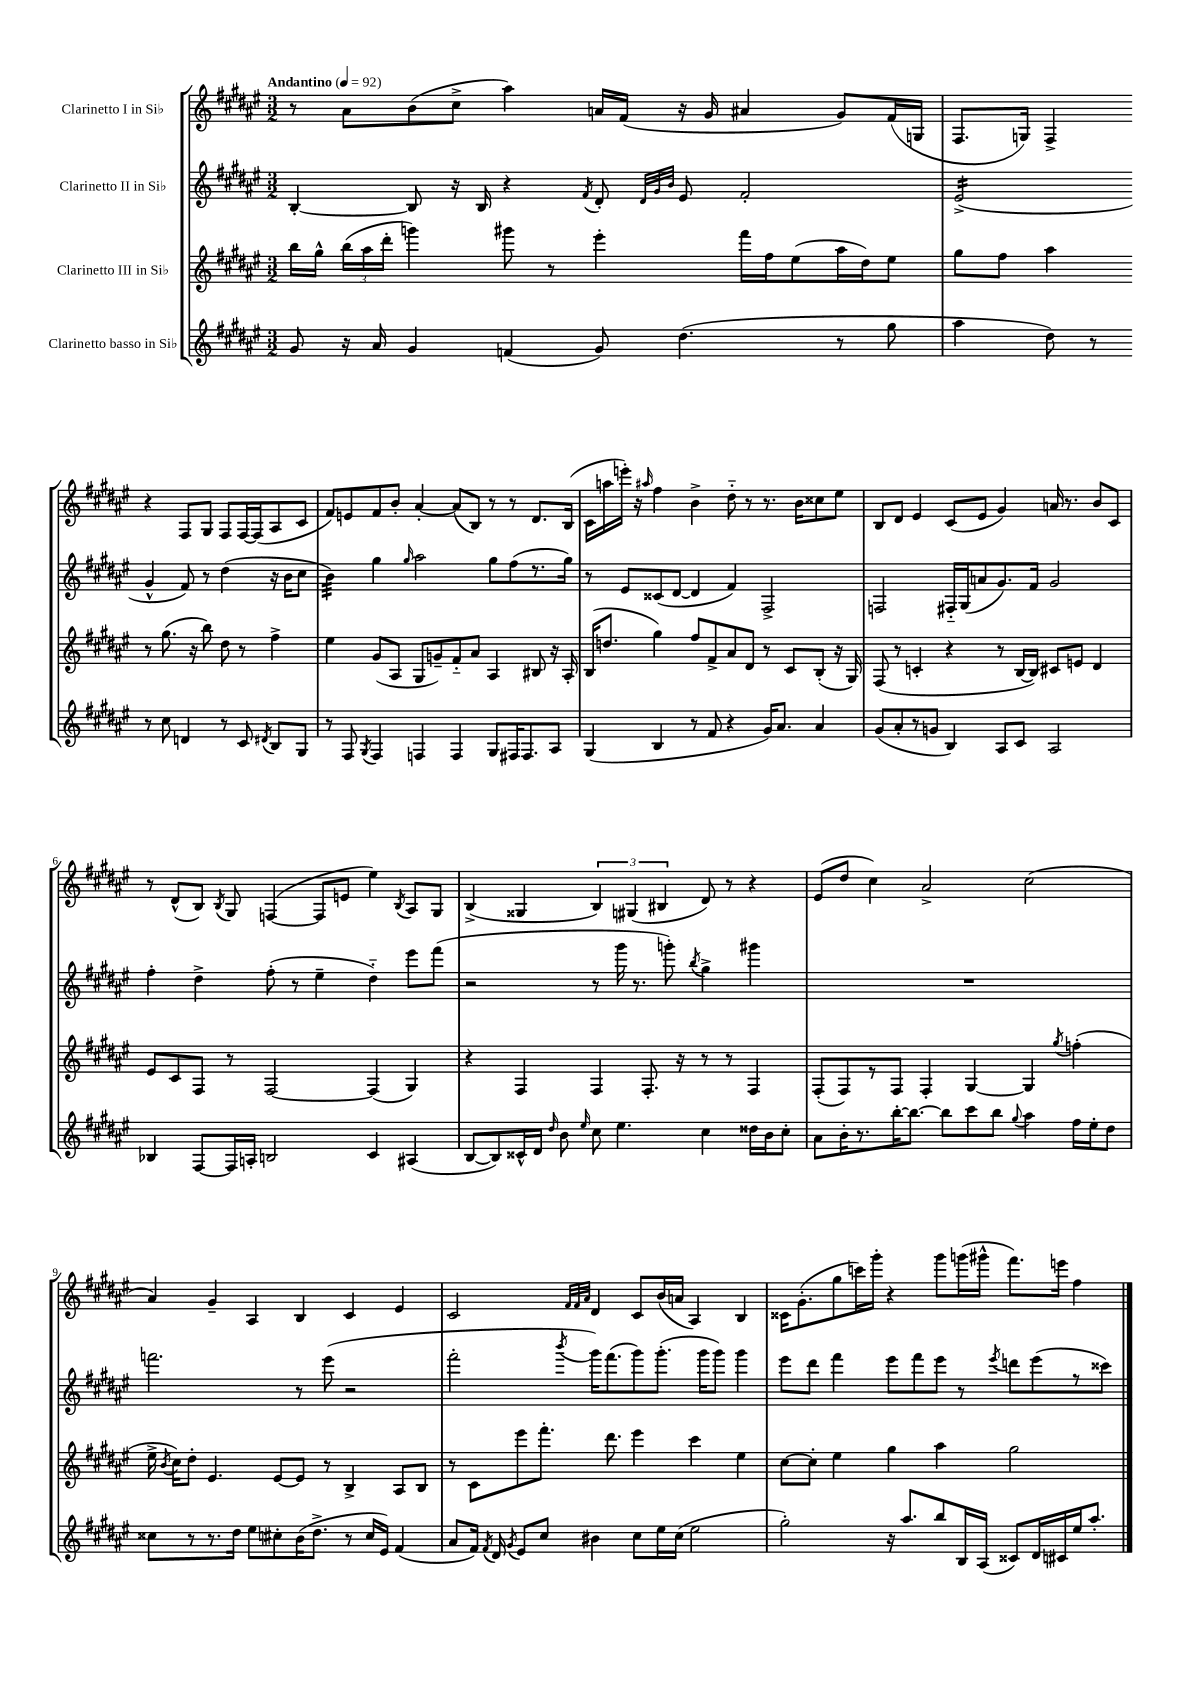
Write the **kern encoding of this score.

**kern	**kern	**kern	**kern
*staff4	*staff3	*staff2	*staff1
*clefG2	*clefG2	*clefG2	*clefG2
*k[f#c#g#d#a#e#]	*k[f#c#g#d#a#e#]	*k[f#c#g#d#a#e#]	*k[f#c#g#d#a#e#]
*M3/2	*M3/2	*M3/2	*M3/2
*MM92	*MM92	*MM92	*MM92
8g#	16bb	[4B'	8r
.	16gg#^^	.	.
16r	(24bb	.	8a#
.	24aa#	.	.
16a#	.	.	.
.	24ddd#'	.	.
4g#	4ggg)	8B]	(8b
.	.	16r	8cc#^
.	.	16B	.
(4f	8ggg#	4r	4aa#)
.	8r	.	.
.	.	8qf#	.
8g#)	4eee#'	8d#'	16a
.	.	.	(16f#
.	.	32qqd#	.
.	.	32qqg#	.
.	.	32qqb	.
(4.dd#	.	8e#	16r
.	.	.	16g#
.	16fff#	2f#'	4a#
.	16ff#	.	.
.	(8ee#	.	.
8r	16aa#	.	8g#)
.	16dd#)	.	.
8gg#	8ee#	.	(16f#
.	.	.	16G
=	=	=	=
4aa#	8gg#	(2e#^	8.F#
.	8ff#	.	.
.	.	.	16G)
8dd#)	4aa#	.	4F#^
8r	.	.	.
8r	8r	4g#^^	4r
8cc#	(8.gg#	.	.
4d	.	8f#)	8F#
.	16r	.	.
.	8bb)	8r	8G
8r	8dd#	(4dd#	8F#
8c#	8r	.	[16F#
.	.	.	(16F#]
8qd#	.	.	.
8B	4ff#^	16r	8A#
.	.	16b	.
8G#	.	8cc#	8c#
=	=	=	=
8r	4ee#	4b)	8f#)
8F#	.	.	8e
8qG#	.	.	.
4F#	(8g#	4gg#	8f#
.	8A#	.	8b'
.	.	16qqgg#	.
4F	8G#	2aa#	[4a#'
.	8g~)	.	.
4F	8f#'~	.	(8a#]
.	8a#	.	8B)
8G#	4A#	8gg#	8r
16F#	.	(8ff#	8r
8.F#	.	.	.
.	8B#	8.r	8.d#
8A#	16r	.	.
.	16A#'	16gg#)	(16B
=	=	=	=
(4G#	(16B	8r	16c#
.	8.dd	.	16aa
.	.	8e#	16eee')
.	.	.	16r
.	.	.	16qqaa#
4B	4gg#)	(8c##	4ff#
.	.	[8d#	.
8r	8ff#	4d#]	4b^
8f#	8f#^	.	.
4r	8a#	4f#)	8dd#'~
.	8d#	.	8r
16g#)	8r	2F#^	8.r
8.a#	.	.	.
.	8c#	.	.
.	.	.	16b
4a#	(8B'	.	8cc##
.	16r	.	8ee#
.	16G#)	.	.
=	=	=	=
(8g#	(8F#	2F	8B
8a#'	8r	.	8d#
8r	4c'	.	4e#
8g	.	.	.
4B)	4r	16F#'~	(8c#
.	.	(16G#	.
.	.	8a	8e#
8A#	8r	8.g#)	4g#)
8c#	[16B	.	.
.	16B])	16f#	.
2A#	8c#	2g#	16a
.	.	.	8.r
.	8e	.	.
.	4d#	.	8b
.	.	.	8c#
=	=	=	=
4B-	8e#	4ff#'	8r
.	8c#	.	(8d#^^
[8F#	8F#	4dd#^	8B)
.	.	.	8qB
16F#]	8r	.	8G#
16A'	.	.	.
2B	[2F#	(8ff#'	([4F
.	.	8r	.
.	.	4ee#~	8F]
.	.	.	8e
4c#	(4F#]	4dd#'~)	4ee#)
.	.	.	8qB
(4A#	4G#)	8eee#	8A#
.	.	(8fff#	8G#
=	=	=	=
[8B	4r	2r	(4B^
8B])	.	.	.
16c##^^	4F#	.	4G##
16d#	.	.	.
16qqdd#	.	.	.
8b	.	.	.
16qqee#	.	.	.
8cc#	4F#	8r	6B)
4.ee#	.	16ggg#	.
.	.	.	(6G#
.	.	8.r	.
.	8.F#'	.	.
.	.	.	6B#
.	.	8ggg')	.
.	16r	.	.
.	.	8qbb	.
4cc#	8r	4gg#^	8d#)
.	8r	.	8r
16dd##	4F#	4ggg#	4r
16b	.	.	.
8cc#'	.	.	.
=	=	=	=
8a#	(8F#'	1.r	(8e#
16b'	8F#)	.	8dd#
8.r	.	.	.
.	8r	.	4cc#)
[16bb'	8F#	.	.
8.bb_	.	.	.
.	4F#'	.	2a#^
8bb]	.	.	.
8ccc#	[4G#	.	.
8bb	.	.	.
8qqgg#	.	.	.
4aa#	4G#]	.	(2cc#
.	8qgg#	.	.
16ff#	(4ff'	.	.
16ee#'	.	.	.
8dd#	.	.	.
=	=	=	=
8cc##	16ee#^	2.fff	4a#)
.	8qb	.	.
.	16cc#)	.	.
8r	8dd#'	.	.
8.r	4.e#	.	4g#~
16dd#	.	.	.
8ee#	.	.	4A#
8cc#'	[8e#	.	.
(16b	8e#]	8r	4B
8.dd#^	.	.	.
.	8r	(8eee#	.
8r	4B^	2r	4c#
16cc#	.	.	.
16e#)	.	.	.
(4f#	8A#	.	4e#
.	8B	.	.
=	=	=	=
8a#	8r	2fff#'	2c#
16f#)	8c#	.	.
8qf#	.	.	.
16d#	.	.	.
8qg#	.	.	.
8e#	8eee#	.	.
8cc#	8.fff#'	.	.
.	.	.	32qqf#
.	.	.	32qqf#
.	.	8qbbb	32qqa#
4b#	.	16ggg#)	4d#
.	8.ddd#	(8.fff#	.
8cc#	4eee#	8ggg#)	8c#
16ee#	.	(8.ggg#'	(16b
(16cc#	.	.	16a
2ee#	4ccc#	.	4A#)
.	.	16ggg#	.
.	.	8ggg#)	.
.	4ee#	4ggg#	4B
=	=	=	=
2gg#')	[8cc#	8eee#	16c##
.	.	.	(8.g#'
.	8cc#']	8ddd#	.
.	4ee#	4fff#	8gg#
.	.	.	16ccc)
.	.	.	16ggg#'
16r	4gg#	8eee#	4r
8.aa#	.	.	.
.	.	8fff#	.
8bb	4aa#	8eee#	8ggg#
16B	.	8r	(16ggg
(16A#	.	.	16ggg#^^
.	.	8qeee#	.
8c##)	2gg#	8ddd	8.fff#)
16d#	.	(8eee#	.
16c#	.	.	16eee
16ee#	.	8r	4ff#
8.aa#'	.	.	.
.	.	8ccc##)	.
==	==	==	==
*-	*-	*-	*-
